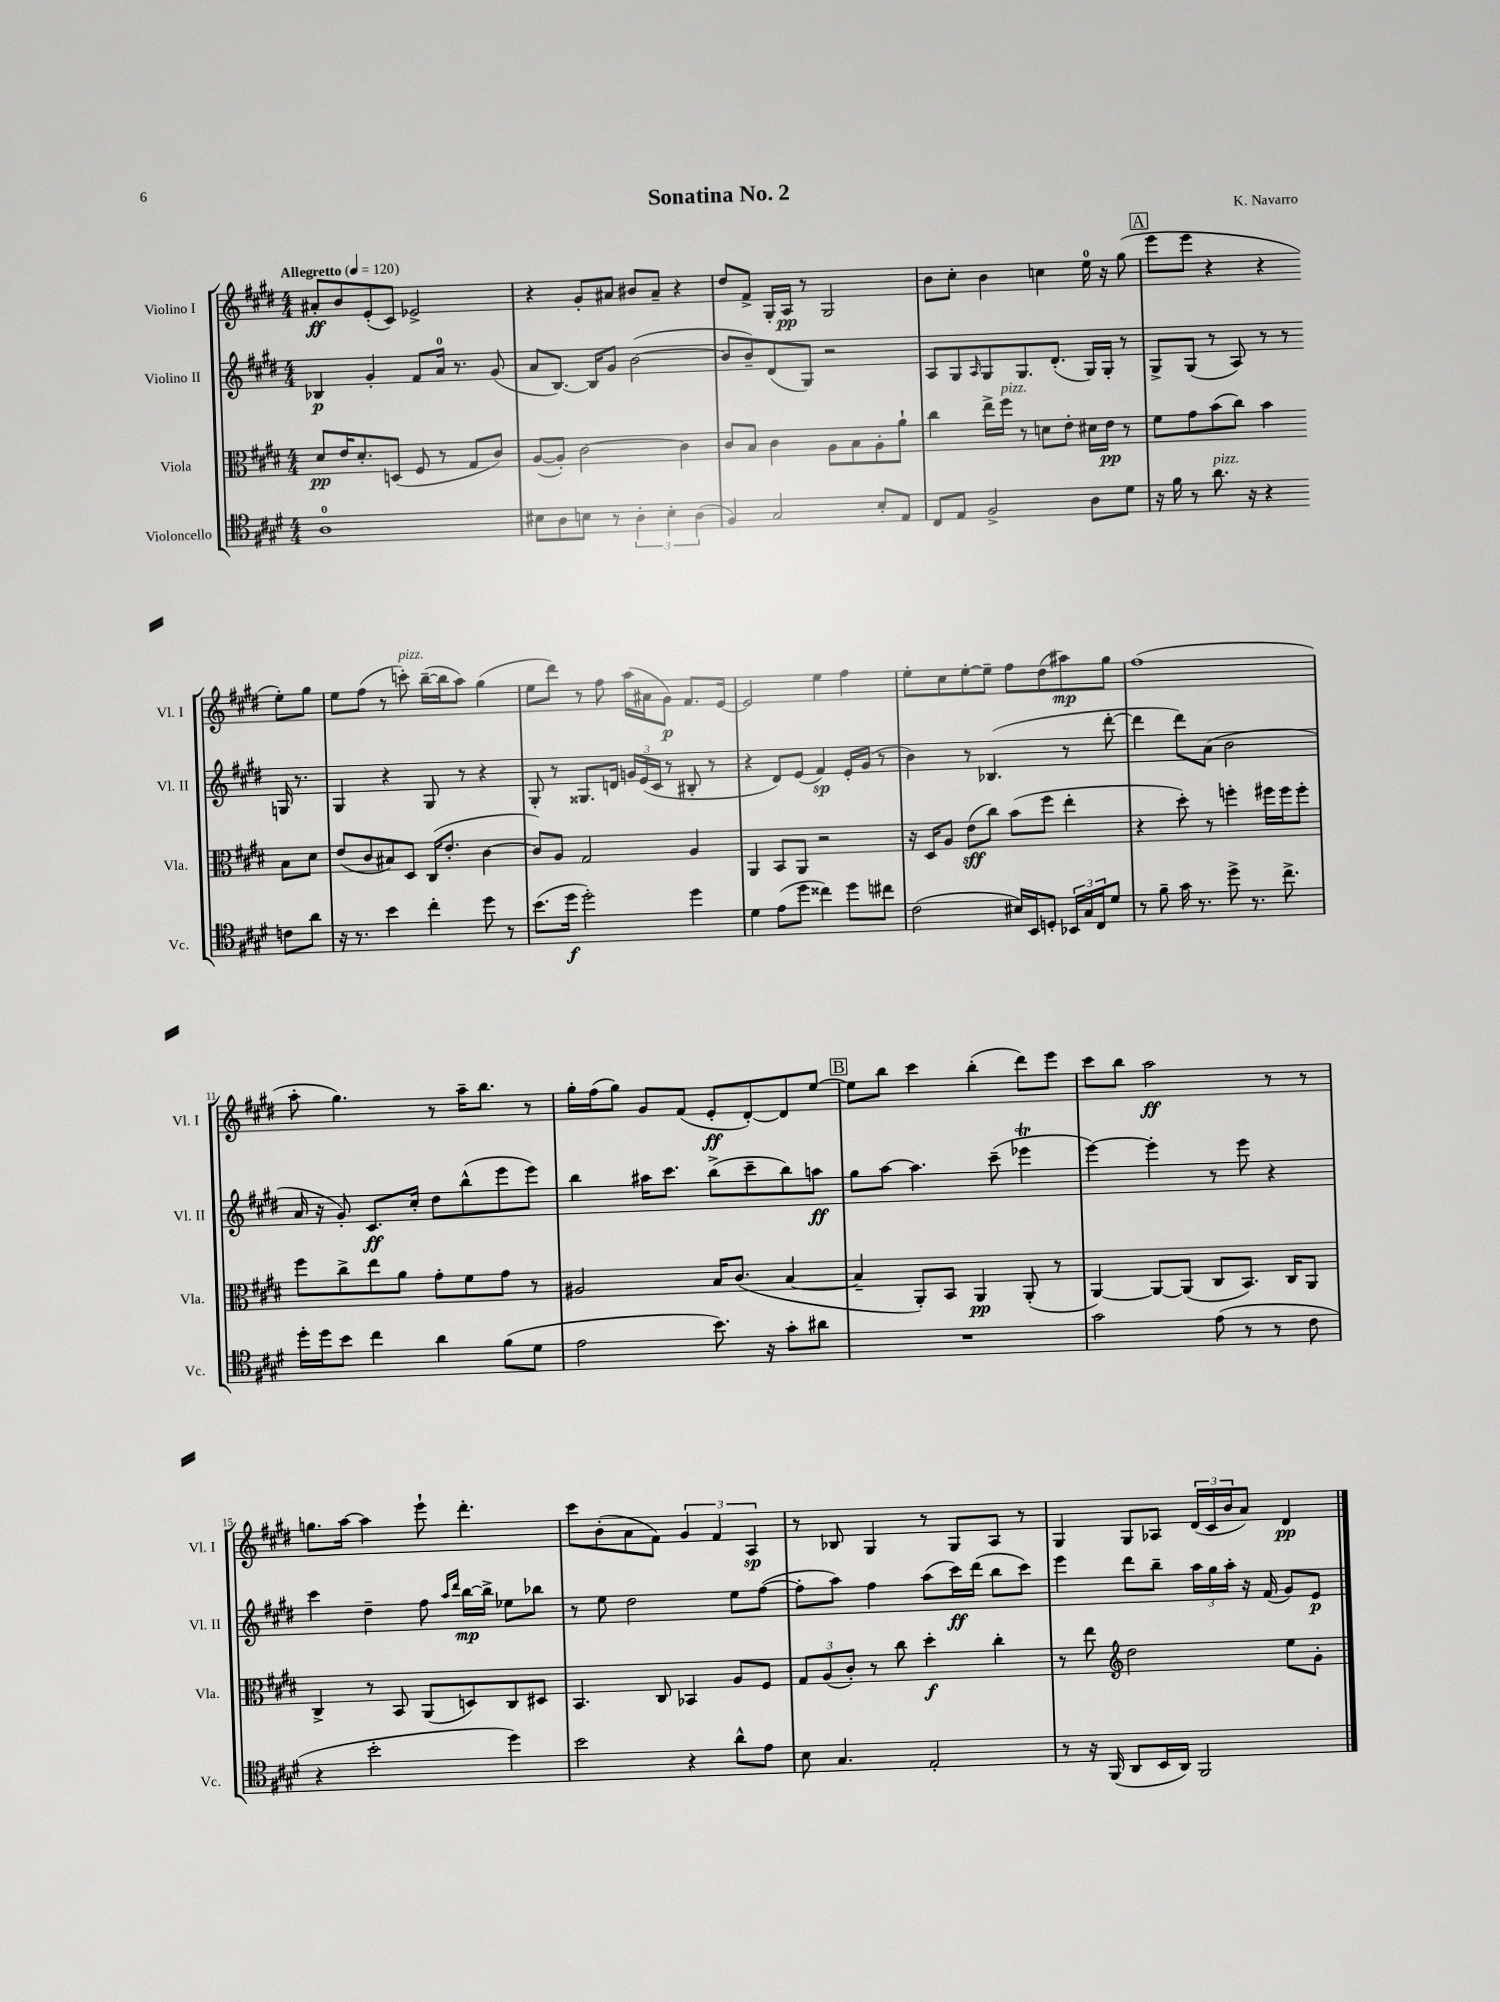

**kern	**kern	**kern	**kern
*staff4	*staff3	*staff2	*staff1
*clefC4	*clefC3	*clefG2	*clefG2
*k[f#c#g#d#]	*k[f#c#g#d#]	*k[f#c#g#d#]	*k[f#c#g#d#]
*M4/4	*M4/4	*M4/4	*M4/4
*MM120	*MM120	*MM120	*MM120
1A	8d#	4B-	8a#'
.	16e	.	8b
.	8.d#'	.	.
.	.	4g#'	(8e'
.	(8D	.	8c#)
.	8F#	8f#	2e-^
.	8r	16a	.
.	.	8.r	.
.	8G#	.	.
.	8c#)	(8g#	.
=	=	=	=
8B#	([8A	8a	4r
8A	8A'])	[8.B)	.
8B	[2c#	.	8g#'
.	.	16B]	.
8r	.	8g#	8a#
6A'	.	([2b	8b#
.	.	.	8a#~
6B'	.	.	.
.	4c#]	.	4r
(6A	.	.	.
=	=	=	=
4F#)	8c#	8b]	8dd#
.	8B	8b~)	8f#^
2G#	4c#	(8d#	16G#'
.	.	.	16A
.	.	8G#)	8r
.	8A	2r	2G#
.	8B	.	.
8B'	8A'	.	.
8E	8a`	.	.
=	=	=	=
8C#	4cc#	8A	8b
8E	.	8G#	8cc#'
.	.	16qqA	.
2F#^	16ee^	8G#	4b
.	16ff#	.	.
.	8r	8.G#	.
.	8d	.	4cc
.	.	(8.d#'	.
.	8e'	.	.
8A	16d#	16G#)	16ee
.	16e	16G#'	16r
8d#	8r	8r	(8gg#
=	=	=	=
16r	8f#	8G#^	8eee
16f#	.	.	.
8r	8g#	(8G#	8eee
8.a	(8b	8r	4r
.	8cc#)	8A)	.
16r	.	.	.
4r	4b	8r	4r
.	.	8r	.
8c	8B	16G	8ee')
.	.	8.r	.
8a	8d#	.	8gg#
=	=	=	=
16r	(8e	4G#	8ee
8.r	.	.	.
.	8c#	.	(8ff#
4b	8B#)	4r	8r
.	8D#	.	8ccc')
4cc#'	(16C#	8G#	([16bb~
.	8.e'	.	16bb]
.	.	8r	8aa)
8dd#	[4c#	4r	(4gg#
8r	.	.	.
=	=	=	=
(8.b	8c#])	8G#'	8ee
.	8A	8r	8ddd#)
16dd#	.	.	.
2dd#')	2G#	8.G##	8r
.	.	.	8ff#
.	.	16d	.
.	.	24g	(16aa
.	.	(24e	.
.	.	.	16a#
.	.	24c#	.
.	.	8r	8g#)
4dd#	4A	8B#'	8.f#
.	.	8r	.
.	.	.	[16e
=	=	=	=
4d#	4AA	4r	2e]
(8e	8BB	8d#)	.
8dd#	8AA	(8e	.
4cc##)	2r	4f#)	4ee
8dd#	.	16e'	4ff#
.	.	(16g#	.
8cc#	.	8r	.
=	=	=	=
(2c#	16r	4b)	8ee'
.	16D#	.	.
.	8A	.	8cc#
.	(8e	8r	[8ee'
.	8cc#)	(4.B-	8ee~]
16B#)	(8b	.	8ff#
16BB	.	.	.
8D'	8ff#	.	(8dd#
24BB-	4ee'	8r	8aa#)
24G#	.	.	.
24C#	.	.	.
8d#	.	[8ddd#'	8gg#
=	=	=	=
8r	4r	4ddd#]	(1ff#
8f#~	.	.	.
16g#	8dd#')	8ddd#)	.
8.r	.	.	.
.	8r	(8a	.
8dd#^	4ff'	2b	.
8.r	.	.	.
.	16ff#	.	.
8.cc#^	16ff#	.	.
.	8ff#'	.	.
=	=	=	=
16dd#'	8ff#	16a	8aa'
16dd#	.	16r	.
8b	8cc#^	8g#')	4.gg#)
4cc#	8ee	8.c#	.
.	8a	.	.
.	.	16cc#'	.
4a	8g#'	8dd#	8r
.	8f#	(8bb^^	16aa~
.	.	.	8.bb
(8f#	8g#	8eee	.
8d#	8r	8eee)	8r
=	=	=	=
2e	2A#	4bb	16gg#'
.	.	.	(16ff#
.	.	.	8gg#)
.	.	16aa#	8g#
.	.	8.ccc#	.
.	.	.	(8f#
8.b)	16B	(8bb^	8e'
.	(8.c#	.	.
.	.	8ccc#~	[8d#')
16r	.	.	.
8g#'	[4B	8bb)	8d#]
8a#	.	8aa	[8ee
=	=	=	=
1r	4B~]	8gg#	8ee]
.	.	[8aa	8bb
.	8AA')	4.aa]	4ccc#
.	8BB	.	.
.	4AA	.	(4bb'
.	.	(8ccc#~	.
.	(8AA'	4eee-	8ddd#)
.	8r	.	8eee
=	=	=	=
2g#	[4AA)	[4eee)	8ccc#
.	.	.	8bb
.	8AA_	4eee']	2aa
.	(8AA]	.	.
(8e	8C#	8r	.
8r	8.BB)	8eee	.
8r	.	4r	8r
.	16C#	.	.
8c#	8AA	.	8r
=	=	=	=
4r	4C#^	4ccc#	8.gg
.	.	.	[16aa
2b'	8r	4dd#~	4aa]
.	8BB	.	.
.	(8AA	8ff#	8eee`
.	.	16qqaa	.
.	.	16qqddd#	.
.	8D)	[16bb	4.ddd#'
.	.	16bb^]	.
4dd#)	8C#	8ee-	.
.	8D#	8bb-	.
=	=	=	=
2b	4.BB	8r	8ccc#
.	.	8ee	(8b'
.	.	2dd#	8a
.	8C#	.	8f#)
4r	4BB-	.	6g#
.	.	.	6f#
8a^^	8A	8ee	.
.	.	.	6A
8e	8F#	([8ff#	.
=	=	=	=
8B	12G#	8ff#']	8r
.	(12A	.	.
4.G#	.	8aa)	8B-
.	12c#')	.	.
.	8r	4ff#	4G#
.	8cc#	.	.
2E'	4dd#'	(8aa	8r
.	.	16ccc#)	8G#
.	.	(16ddd#	.
.	4cc#'	8bb	8A
.	.	8ccc#)	8r
=	=	=	=
8r	8r	4eee	4G#
16r	8ee	.	.
(16FF#	.	.	.
*	*clefG2	*	*
8AA	2dd#	8ddd#	8G#
16BB	.	8bb~	8A-
16AA)	.	.	.
2FF#	.	24aa	(24d#
.	.	24gg#	24c#
.	.	24aa'	24b
.	.	16r	8a)
.	.	(16f#	.
.	8ee	8g#)	4d#
.	8g#'	8e	.
==	==	==	==
*-	*-	*-	*-
